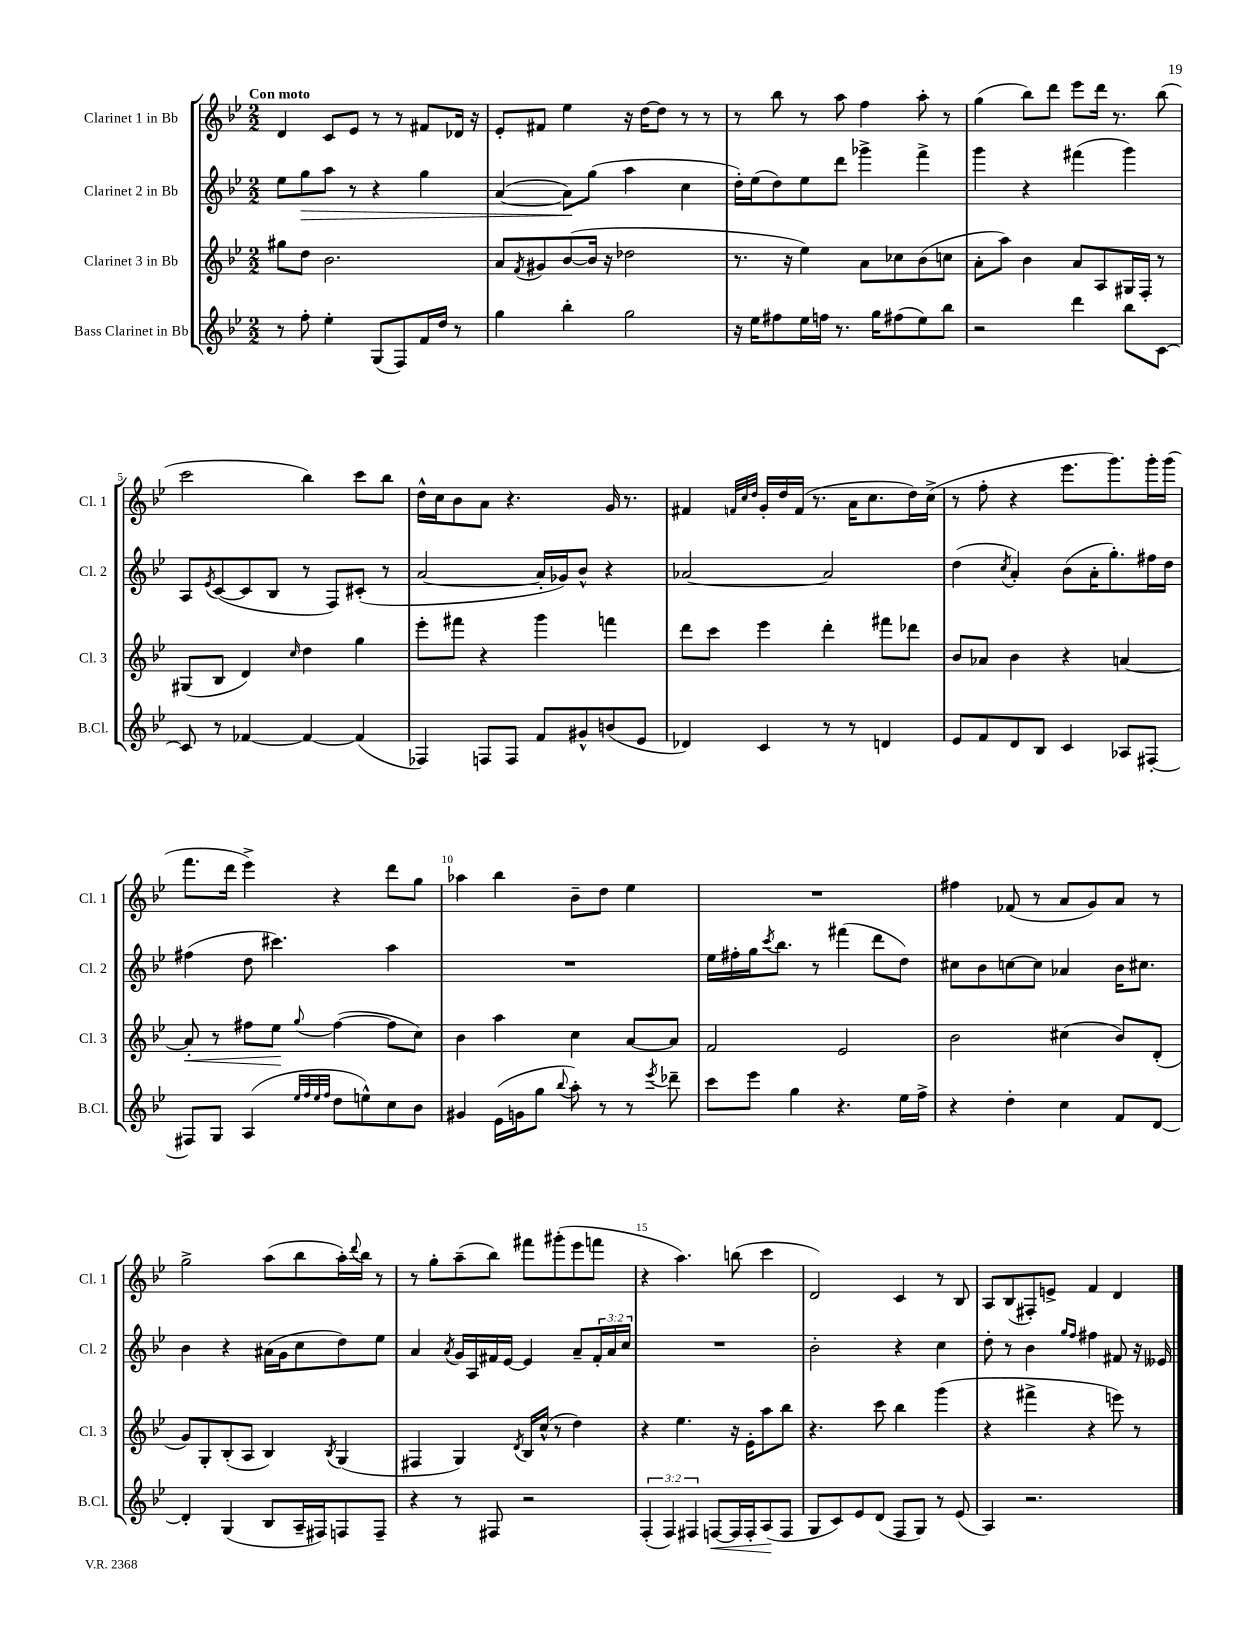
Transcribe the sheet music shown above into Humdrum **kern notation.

**kern	**kern	**kern	**kern
*staff4	*staff3	*staff2	*staff1
*clefG2	*clefG2	*clefG2	*clefG2
*k[b-e-]	*k[b-e-]	*k[b-e-]	*k[b-e-]
*M2/2	*M2/2	*M2/2	*M2/2
8r	8gg#	8ee-	4d
8ff'	8dd	8gg	.
4ee-'	2.b-	8aa	8c
.	.	8r	8e-
(8G	.	4r	8r
8F)	.	.	8r
16f	.	4gg	8f#
16dd	.	.	.
8r	.	.	16d-
.	.	.	16r
=	=	=	=
4gg	8a	([4a	8e-'
.	8qf	.	.
.	8g#	.	8f#
4bb-'	([8b-	8a])	4ee-
.	16b-]	(8gg	.
.	16r	.	.
2gg	2dd-	4aa	16r
.	.	.	[16dd
.	.	.	8dd]
.	.	4cc	8r
.	.	.	8r
=	=	=	=
16r	8.r	16dd')	8r
16ee-	.	(16ee-	.
8ff#	.	8dd)	8bb-
.	16r	.	.
16ee-	4ee-)	8ee-	8r
16ff	.	.	.
8.r	.	8ddd	8aa
.	8a	4ggg-^	4ff
16gg	.	.	.
(8ff#	8cc-	.	.
8ee-)	(8b-	4fff^	8aa'
8bb-	8cc	.	8r
=	=	=	=
2r	8a'	4ggg	(4gg
.	8aa)	.	.
.	4b-	4r	8bb-)
.	.	.	8ddd
4ddd	8a	(4fff#	8eee-
.	8A	.	16ddd
.	.	.	8.r
8bb-	16G#	4ggg)	.
.	16F'	.	.
[8c	8r	.	(8bb-
=	=	=	=
8c]	(8G#	8A	2ccc
.	.	8qe-	.
8r	8B-	([8c	.
[4f-	4d)	8c]	.
.	.	8B-	.
.	16qqcc	.	.
4f-_	4dd	8r	4bb-)
.	.	8F)	.
(4f-]	4gg	(8c#'	8ccc
.	.	8r	8bb-
=	=	=	=
4F-)	8eee-'	[2a	16dd^^
.	.	.	16cc
.	8fff#	.	8b-
8F	4r	.	8a
8F	.	.	4.r
8f	4ggg	16a']	.
.	.	16g-)	.
8g#^^	.	8b-^^	.
(8b	4fff	4r	16g
.	.	.	8.r
8e-	.	.	.
=	=	=	=
4d-)	8ddd	[2a-	4f#
.	8ccc	.	.
.	.	.	32qqf
.	.	.	32qqcc
.	.	.	32qqdd
4c	4eee-	.	16g'
.	.	.	16dd
.	.	.	(16f
.	.	.	8.r
8r	4ddd'	2a-]	.
8r	.	.	16a
.	.	.	8.cc
4d	8fff#	.	.
.	8ddd-	.	16dd)
.	.	.	(16cc^
=	=	=	=
8e-	8b-	(4dd	8r
8f	8a-	.	8ff'
.	.	8qcc	.
8d	4b-	4a')	4r
8B-	.	.	.
4c	4r	(8b-	8.eee-
.	.	16a'	.
.	.	8.gg')	8.ggg)
8A-	[4a	.	.
[8F#'	.	16ff#	16ggg'
.	.	16dd	(16ggg
=	=	=	=
8F#]	8a']	(4ff#	8.fff
8G	8r	.	.
.	.	.	16ddd
(4A	8ff#	8dd	4eee-^)
.	8ee-	4.ccc#)	.
32qqee-	.	.	.
32qqff	.	.	.
32qqee-	.	.	.
32qqff	8qqgg	.	.
8dd	([4ff#	.	4r
8ee^^)	.	.	.
8cc	8ff#]	4aa	8ddd
8b-	8cc)	.	8gg
=	=	=	=
4g#	4b-	1r	4aa-
(16e-	4aa	.	4bb-
16g	.	.	.
8gg	.	.	.
8qqbb-	.	.	.
8aa')	4cc	.	8b-~
8r	.	.	8dd
8r	[8a	.	4ee-
8qeee-	.	.	.
8ddd-~	8a]	.	.
=	=	=	=
8ccc	2f	16ee-	1r
.	.	16ff#'	.
8eee-	.	16gg	.
.	.	8qccc	.
.	.	8.bb-	.
4gg	.	.	.
.	.	8r	.
4.r	2e-	(4fff#	.
.	.	8ddd	.
16ee-	.	8dd)	.
16ff^	.	.	.
=	=	=	=
4r	2b-	8cc#	4ff#
.	.	8b-	.
4dd'	.	[8cc	(8f-
.	.	8cc]	8r
4cc	(4cc#	4a-	8a
.	.	.	8g)
8f	8b-)	16b-	8a
.	.	8.cc#	.
[8d	(8d'	.	8r
=	=	=	=
4d']	8g)	4b-	2gg^
.	8G'	.	.
(4G	(8B-'	4r	.
.	8A	.	.
8B-	4B-)	(16a#	(8aa
.	.	16g	.
16A~	.	8cc	8bb-
16F#)	.	.	.
.	8qB-	.	.
8F	(4G	8dd)	16aa')
.	.	.	8qqddd
.	.	.	16bb-
8F~	.	8ee-	8r
=	=	=	=
4r	4F#	4a	8r
.	.	.	8gg'
.	.	8qa	.
8r	4G)	16g	(8aa~
.	.	16A	.
8F#	.	16f#	8bb-)
.	.	[16e-	.
.	8qd	.	.
2r	16B-	4e-]	8fff#
.	(16cc^^	.	.
.	8r	.	(8ggg#'
.	4dd)	8a~	8eee-
.	.	24f#'	8fff
.	.	24a	.
.	.	24cc	.
=	=	=	=
(6F'	4r	1r	4r
6F)	.	.	.
.	4.ee-	.	4.aa)
6F#	.	.	.
[8F	.	.	.
16F]	16r	.	(8bb
16F'	16e-'	.	.
(8A	8aa	.	4ccc
8F	8bb-	.	.
=	=	=	=
8G	4.r	2b-'	2d)
8c)	.	.	.
8e-	.	.	.
(8d	8ccc	.	.
8F	4bb-	4r	4c
8G)	.	.	.
8r	(4ggg	4cc	8r
(8e-	.	.	8B-
=	=	=	=
4A)	4r	8dd'	8A
.	.	8r	(8B-
2.r	4fff#^	4b-	8F#')
.	.	.	8e^
.	.	16qqgg	.
.	.	16qqff	.
.	4r	4ff#	4f
.	8eee)	8f#	4d
.	8r	16r	.
.	.	16e--	.
==	==	==	==
*-	*-	*-	*-
